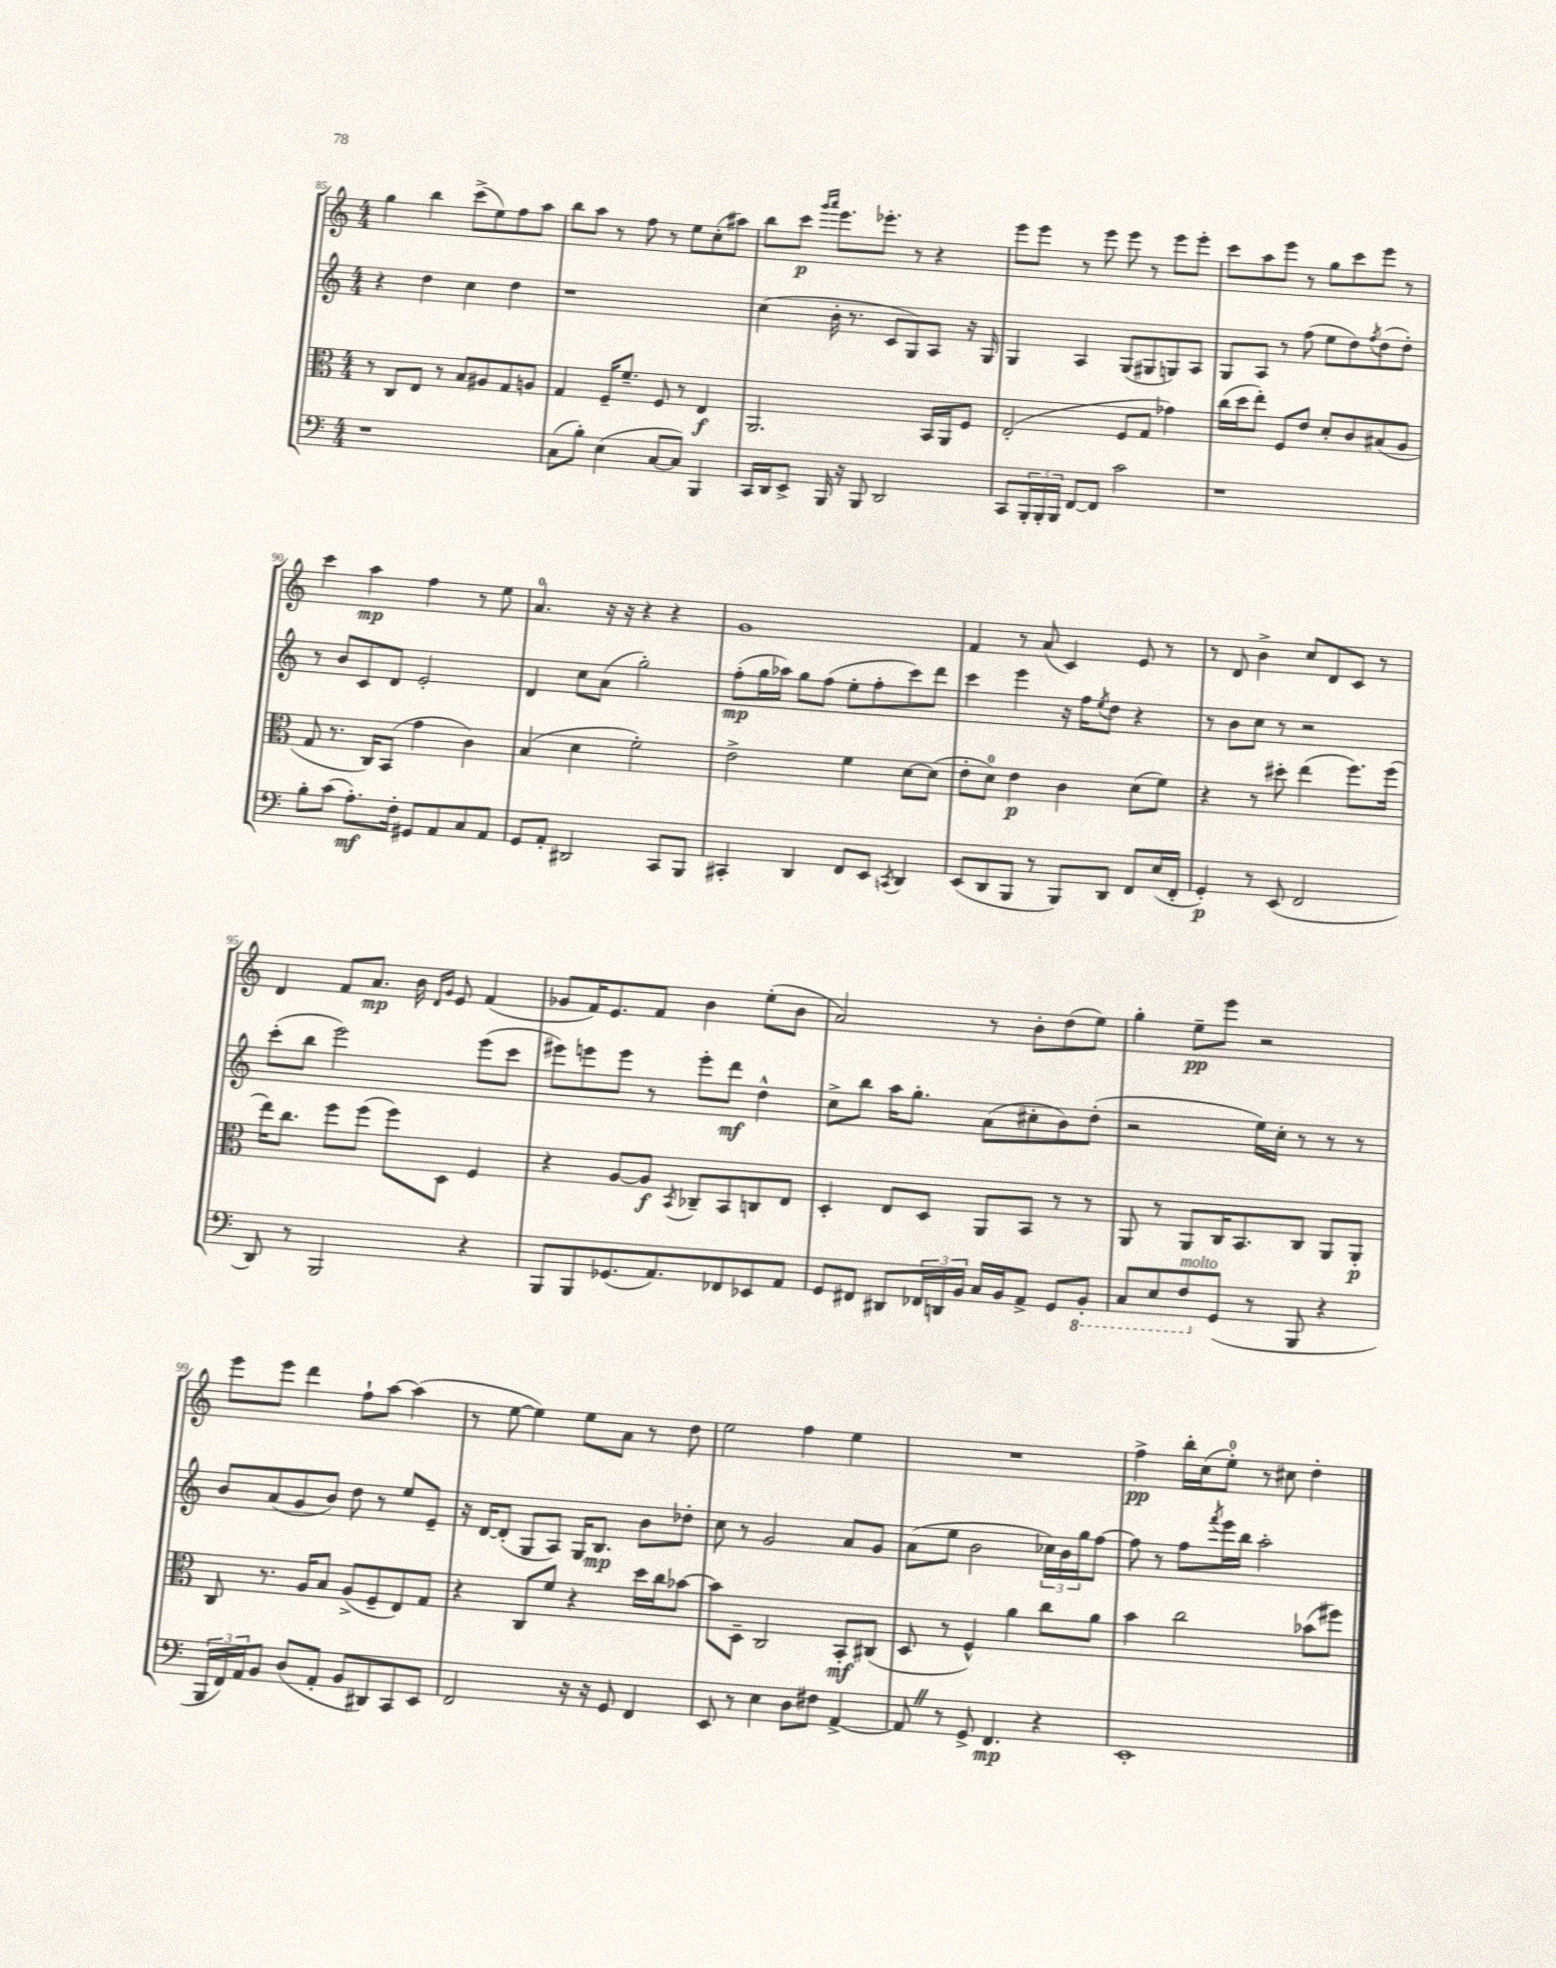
<<
\new StaffGroup <<
\new Staff = "s0" {
    \clef treble \key c \major \numericTimeSignature \time 4/4
    g''4 b''4 c'''8->( e''8) f''8 a''8 |
    b''8 a''8 r8 f''8 r8 e''8 c''8-.( ais''8) |
    b''8 c'''8\p \grace { g'''16 a'''16 } e'''8. ees'''8.-. r8 r4 |
    e'''8 e'''8 r8 e'''8 e'''8 r8 e'''8 e'''8-. |
    c'''8 a''8 e'''8 r8 g''8 c'''8 e'''8 r8 |
    c'''4 a''4\mp f''4 r8 e''8 |
    a'4.-0 r16 r16 r4 r4 |
    g'1 |
    f'4 r8 a'8( c'4) e'8 r8 |
    r8 d'8 b'4-> c''8 d'8 c'8 r8 |
    d'4 f'8 a'8.\mp b'16 \grace { d'16 g'16 } e'8 f'4( |
    ges'8 f'16) e'8. f'8 b'4 e''8-.( b'8 |
    a'2) r8 b'8-. d''8( e''8) |
    g''4-. e''8--\pp e'''8 r2 |
    e'''8 e'''8 d'''4 f''8-! a''8~ a''4( |
    r8 e''8~ e''4) e''8 a'8 r8 d''8 |
    e''2 f''4 e''4 |
    R1 |
    f''4->\pp b''16-. c''16( e''8-0-.) r8 cis''8 d''4-. \bar "|." |
}
\new Staff = "s1" {
    \clef treble \key c \major \numericTimeSignature \time 4/4
    r4 d''4 c''4 d''4 |
    r1 |
    c''4( b'16-. r8. c'8 g8) a8 r16 g16 |
    g4 a4 g8( gis8 g8) a8 |
    g8 a8 r8 f''8( e''8 d''8) \acciaccatura { f''8 } d''8( d''8-.) |
    r8 b'8 c'8 d'8 e'2-. |
    d'4 c''8 a'8( g''2-.) |
    f''8-.\mp( g''16 aes''16) g''8 f''8( e''8-. f''8-. c'''8) d'''8 |
    c'''4 e'''4 r16 f''16 \acciaccatura { e''8 } d''8 r4 |
    r8 b'8 c''8 r8 r2 |
    c'''8-.( b''8 e'''2) e'''8( c'''8 |
    eis'''8) e'''8 e'''8 r8 e'''8-. d'''8\mf d''4-^ |
    c''8-> b''8 a''16 g''8.-. a'8( cis''8-. b'8) d''8-.( |
    r2 e''16) c''16-. r8 r8 r8 |
    b'8 a'8( g'8 b'8) d''8 r8 e''8 e'8-- |
    r16 d'16~ d'8-.( g8 a8) g16 b8.\mp b'8 des''8-. |
    c''8 r8 g'2 a'8 g'8 |
    a'8( e''8 b'2 \tuplet 3/2 { ces''16) b'16 g''16 } f''8~ |
    f''8 r8 f''8 \acciaccatura { f'''8 } e'''16 b''16 a''2-. \bar "|." |
}
\new Staff = "s2" {
    \clef alto \key c \major \numericTimeSignature \time 4/4
    r8 c8 e8 r8 b8 ais8 g8 a8 |
    g4 f16-- f'8.-- f8 r8 e4\f |
    a,2. b,16 a,16 f8 |
    e2-.( f8 g8 ges'4) |
    c''16( d''16 e''8-.) f8 e'8 d'8-. c'8 bis8( a8 |
    g8 r8. c16) b,8( g'4 c'4) |
    b4( d'4 f'2-.) |
    e'2-> f'4 d'8~ d'8( |
    e'8-. d'8-0) e'4\p c'4 d'8( f'8) |
    r4 r8 dis''8-. e''4( f''8.) f''16( |
    e''16) c''8. f''8 f''8( f''8) d8 f4 |
    r4 a8~ a8\f \acciaccatura { b,8 } ces8-- b,8 c8 e8 |
    d4-. e8 d8 a,8 b,8 r8 r8 |
    a,8 r8 a,8 c16 b,8. c8 a,8 a,8-.\p |
    c8 r8. a16 b8 a8->( f8-- e8) g8 |
    r4 c8 f'8 r4 d''16 c''16 bes'8~ |
    bes'8 d8-- c2 b,8-.\mf cis8( |
    d8 r8 f4-^) a'4 c''8 a'8 |
    b'4 c''2 bes'8( fis''8) \bar "|." |
}
\new Staff = "s3" {
    \clef bass \key c \major \numericTimeSignature \time 4/4
    r1 |
    c8( b8-.) e4( c8~ c8) b,,4 |
    c,16 d,16 e,8-> b,,16 r16 b,,8 d,2 |
    c,8 \tuplet 3/2 { b,,16-. b,,16-. b,,16 } f,8~ f,8 c'2 |
    r1 |
    b8-. c'8( a8.-.\mf) f16-. gis,8 a,8 c8 a,8 |
    g,8 a,8-. dis,2 c,8 b,,8 |
    cis,4-. d,4 f,8 e,8 \acciaccatura { c,8 } d,4 |
    e,8( d,8 b,,8 r8 b,,8) d,8 f,8 e16( f,16-. |
    g,4-.\p) r8 e,8( f,2 |
    d,8) r8 b,,2 r4 |
    b,,8 b,,8 ges,8.( a,8.) fes,8 ees,8 a,8 |
    g,8 fis,8 dis,8 \tuplet 3/2 { fes,16 d,16 b,16 } c16 b,16 a,8-> g,8 \ottava #-1 b,,8-. |
    c,8 e,8 f,8^\markup { \italic "molto" } \ottava #0 g,8( r8 b,,8 r4 |
    \tuplet 3/2 { b,,16 f,16) a,16 } b,8 d8( a,8-. b,8 dis,8) c,8 e,8 |
    f,2 r16 r16 g,8 f,4 |
    e,8 r8 e4 d8 fis8 a,4~-> |
    a,8 \once \override BreathingSign.text = \markup { \musicglyph "scripts.caesura.straight" } \breathe r8 g,8-> f,4.\mp r4 |
    e,1-. \bar "|." |
}
>>
>>
\layout { \context { \Score currentBarNumber = #85 } }
